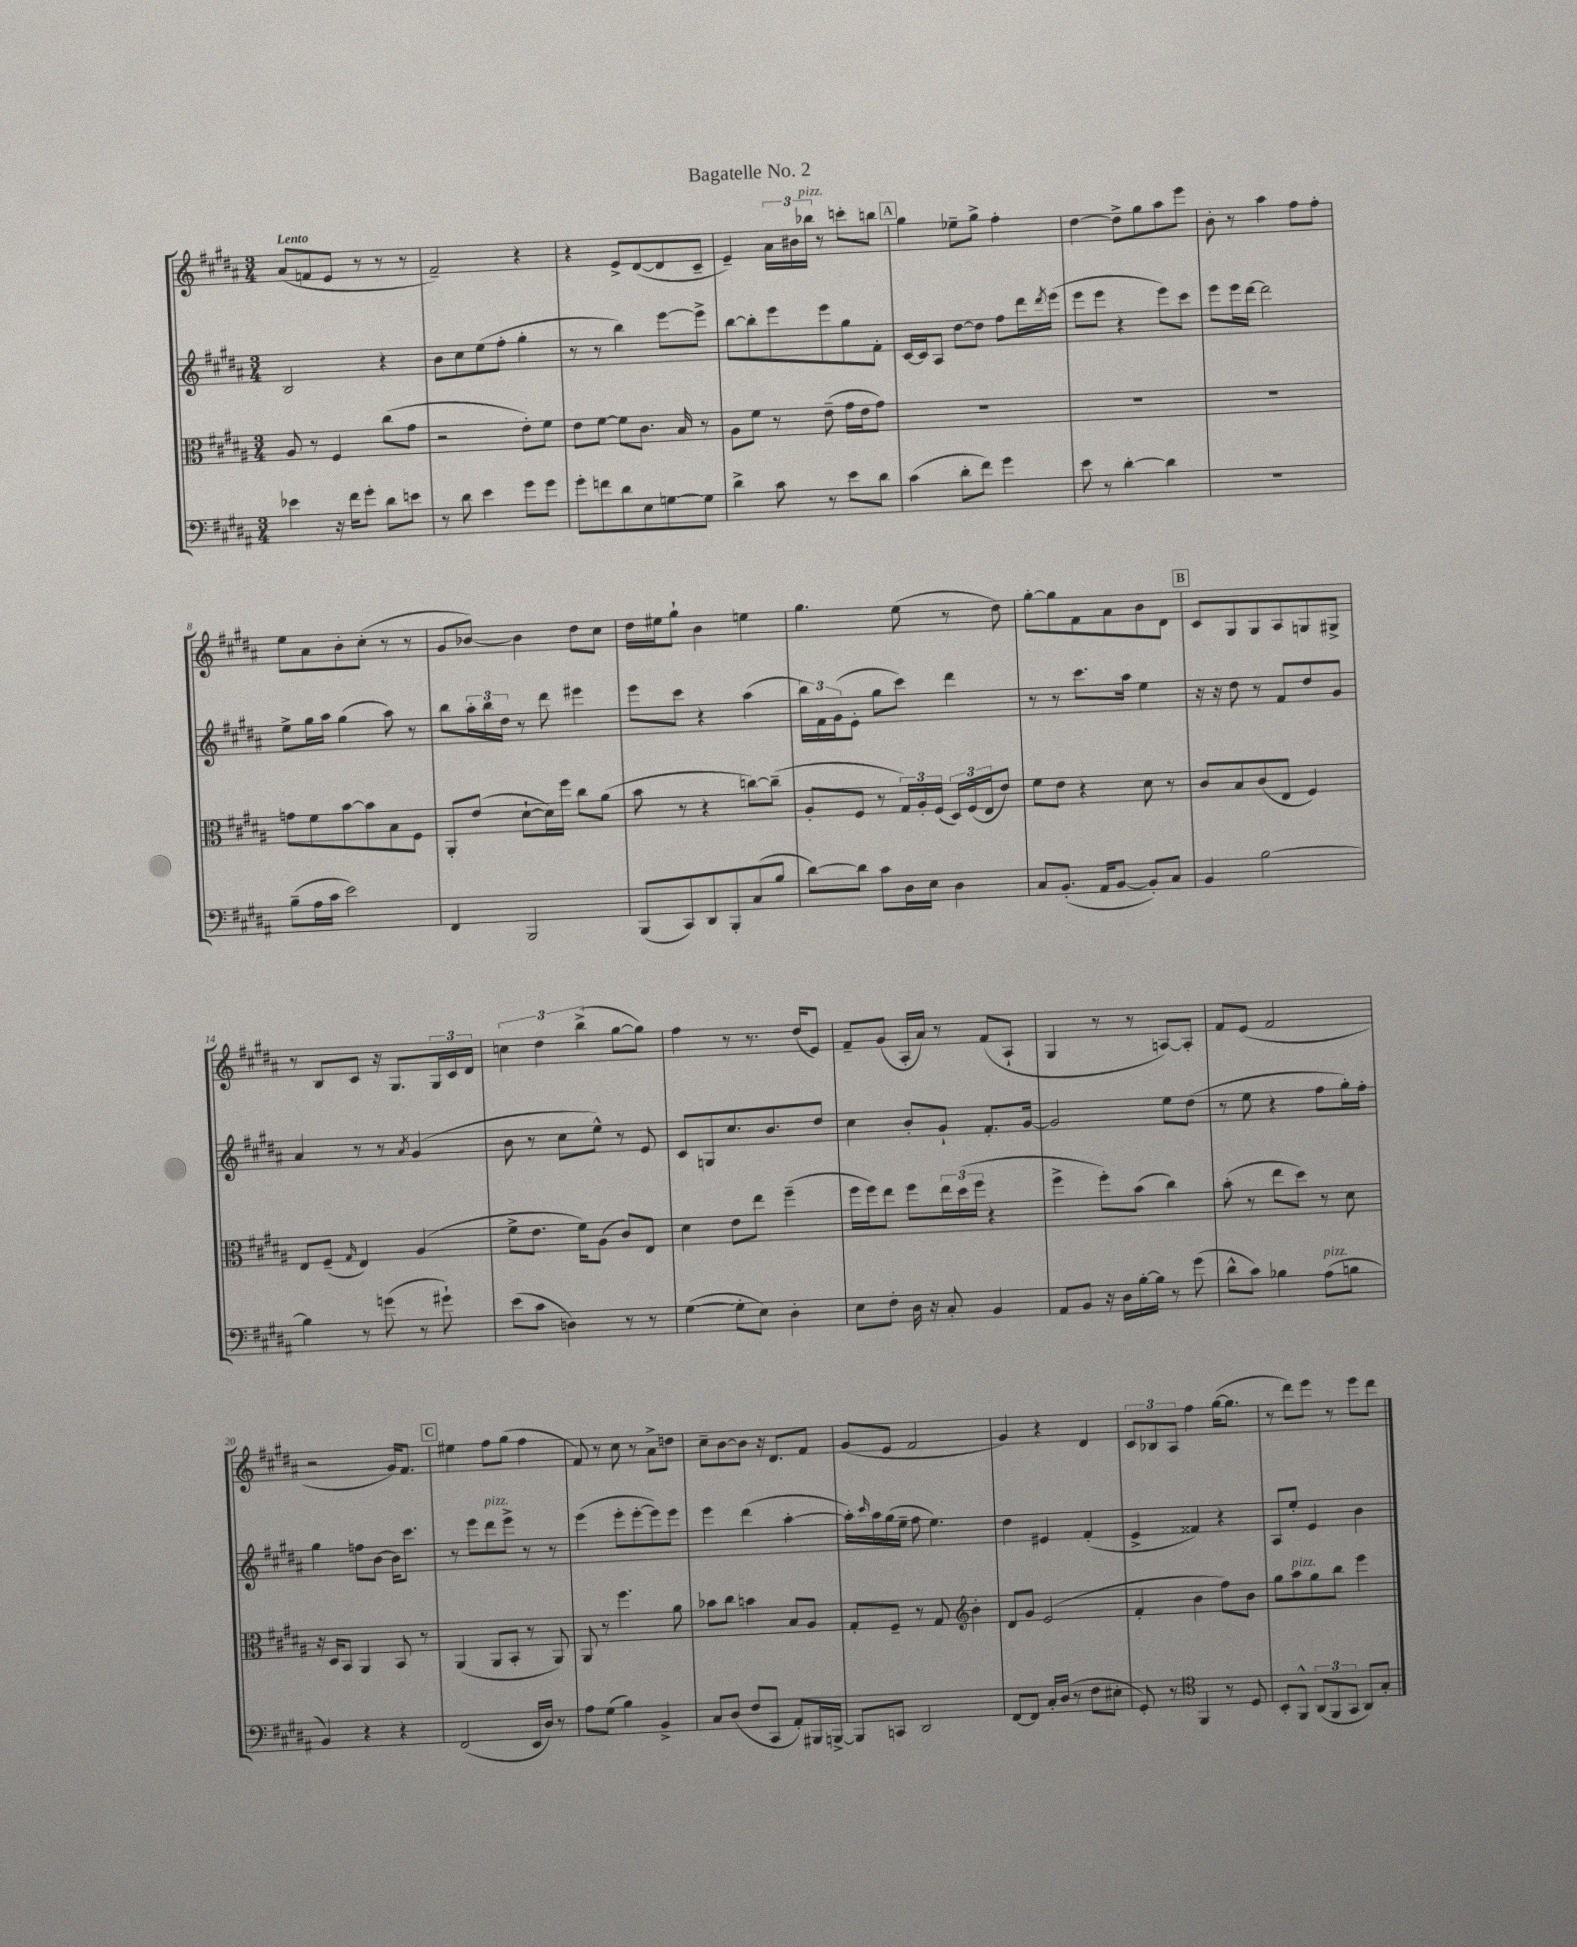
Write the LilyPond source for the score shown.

\header { title = "Bagatelle No. 2" }
<<
\new StaffGroup <<
\new Staff = "s0" {
    \clef treble \key b \major \numericTimeSignature \time 3/4 \tempo "Lento"
    ais'8( f'8 e'8 r8 r8 r8 |
    fis'2--) r4 |
    r4 e'8-> dis'8~( dis'8 cis'8-- |
    e'4--) \tuplet 3/2 { ais'16 bis'16 bes''16^\markup { \italic "pizz." } } r8 c'''8-. b''8 |
    \mark \markup { \box "A" } gis''4 ees''8-- gis''8-> fis''4-. |
    dis''4~ dis''8-> gis''8 ais''8 e'''8 |
    b'8-. r8 ais''4 fis''8 fis''8-. |
    e''8 ais'8 b'8-. cis''8-.( r8 r8 |
    gis'8 bes'8~) bes'4 dis''8 cis''8 |
    dis''16 eis''16 gis''8-! b'4 e''4 |
    gis''4. e''8( r8 dis''8) |
    gis''8~-. gis''8 fis'8 ais'8 b'8 dis'8 |
    \mark \markup { \box "B" } cis'8 gis8 gis8 ais8 g8 gis8-> |
    r8 b8 cis'8 r16 gis8. \tuplet 3/2 { gis16 cis'16 dis'16 } |
    \tuplet 3/2 { c''4 dis''4 b''4->( } gis''8~ gis''8) |
    fis''4 r8 r8. dis''16( e'8) |
    fis'8-- gis'8( ais16-. ais'16) r8 fis'8( ais8-! |
    gis4 r8 r8 a8~) a8-. |
    fis'8 e'8( fis'2 |
    r2 gis'16) fis'8. |
    \mark \markup { \box "C" } eis''4 fis''8 gis''8( fis''4 |
    fis'8) r8 cis''8 r8 ais'8-> d''8 |
    cis''8-- b'8~ b'8 r16 dis'8. fis'8 |
    gis'8( e'8 fis'2 |
    gis'4) r4 dis'4 |
    \tuplet 3/2 { cis'8 bes8 ais8 } fis''4 gis''16~( gis''8. |
    r8 dis'''8) e'''8 r8 e'''8 dis'''8 \bar "|." |
}
\new Staff = "s1" {
    \clef treble \key b \major \numericTimeSignature \time 3/4
    b2 r4 |
    b'8 cis''8 e''8( fis''8-. gis''4-. |
    r8 r8 b''4) e'''8~ e'''8-> |
    b''8~ b''8-. e'''8 e'''8 gis''8 fis'8-. |
    \mark \markup { \box "A" } cis'16~ cis'16 ais8 dis''8~ dis''8 fis''8 dis'''16 \acciaccatura { dis'''8 } e'''16( |
    e'''8 e'''8 r4 e'''8) cis'''8 |
    e'''8 e'''16 dis'''16~ dis'''2 |
    e''8-> gis''16 ais''16 gis''4( ais''8) r8 |
    b''8 \tuplet 3/2 { ais''16-. b''16 dis''16 } r8 dis'''8 eis'''4 |
    e'''8 cis'''8 r4 ais''4( |
    \tuplet 3/2 { b''16) fis'16 gis'16( } e'8-. gis''8 cis'''8) dis'''4 |
    r8 r8 cis'''8. ais''16 e''4 |
    \mark \markup { \box "B" } r16 r16 dis''8 r8 fis'8 dis''8 gis'8 |
    ais'4 r8 r8 \acciaccatura { ais'8 } gis'4( |
    b'8 r8 cis''8 e''8-^) r8 e'8 |
    cis'8 g8 cis''8. b'8. dis''8 |
    cis''4 b'8-. gis'8-! fis'8.-. gis'16~ |
    gis'2 e''8 dis''8( |
    r8 e''8 r4 fis''8 gis''16-.) fis''16-. |
    gis''4 f''8 b'8~ b'16 cis'''8. |
    \mark \markup { \box "C" } r8 e'''8 dis'''8^\markup { \italic "pizz." } e'''8-> r8 r8 |
    e'''4( e'''8-. e'''8~-. e'''8) e'''8 |
    e'''4 dis'''4( ais''4~-. |
    ais''16-.) \grace { cis'''16 } ais''16 gis''16( e''16-- fis''8 e''4.) |
    dis''4 eis'4 fis'4-.( |
    e'4-> fisis'4) r4 |
    ais8 e''8-. e'4 b'4 \bar "|." |
}
\new Staff = "s2" {
    \clef alto \key b \major \numericTimeSignature \time 3/4
    ais8 r8 fis4 cis''8( gis'8 |
    r2 e'8-.) fis'8 |
    e'8 fis'8~ fis'8 cis'8. b16 r8 |
    ais8 fis'8 r8 e'8--( gis'16 e'16 gis'8) |
    \mark \markup { \box "A" } R2. |
    R2. |
    R2. |
    g'8 fis'8 b'8~ b'8 b8 fis8 |
    ais,8-. e'8( dis'8~-! dis'16) fis''16 cis''8 ais'8( |
    b'8 r8 r4 c''8~) c''8--( |
    ais8-. fis8 r8 \tuplet 3/2 { gis16) ais16-. fis16( } \tuplet 3/2 { dis16) fis16( e16 } e'8) |
    fis'8 e'8 r4 dis'8 r8 |
    \mark \markup { \box "B" } cis'8 b8 cis'8( e8 fis4) |
    e8 fis8--( \grace { gis16 } e4) ais4( |
    fis'8-> e'8. fis'16) ais8( cis'8) e8 |
    dis'4 e'8 e''8 fis''4--( |
    fis''16 fis''16) e''8 fis''8 \tuplet 3/2 { e''16 dis''16( fis''16 } r4 |
    fis''4-> fis''8-.) b'8( cis''4) |
    b'8-.( r8 e''8 dis''8) r8 dis'8 |
    r16 dis16 b,8 ais,4 b,8 r8 |
    \mark \markup { \box "C" } ais,4( ais,8 b,8-. r8 ais,8) |
    ais,8 r8 fis''4. ais'8 |
    bes'8 cis''8 b'4 b8 ais8 |
    gis8-. fis8-- r8 gis8 \clef treble b'4-. |
    dis'8 gis'8 e'2( |
    fis'4-. b'4 fis''8) b'8 |
    gis''8 ais''8^\markup { \italic "pizz." } gis''8 b''8 e'''4 \bar "|." |
}
\new Staff = "s3" {
    \clef bass \key b \major \numericTimeSignature \time 3/4
    ees'4 r16 fis'16 gis'8-. dis'8 e'8 |
    r8 dis'8 e'4 gis'8 gis'8 |
    gis'8-. f'8 dis'8 e8 g8~ g8 |
    dis'4-> cis'8 r8 e'8 dis'8 |
    \mark \markup { \box "A" } cis'4( dis'8-. fis'8) gis'4 |
    e'8 r8 dis'4~-. dis'4 |
    R2. |
    b8--( ais16 cis'16 e'2) |
    fis,4 b,,2 |
    b,,8( cis,8) dis,8 b,,8-. cis8( b8 |
    dis'8~) dis'8 cis'8 dis16 e16 dis4 |
    cis8 b,8.-.( ais,16 b,8~ b,8-.) cis8 |
    \mark \markup { \box "B" } b,4 b2~ |
    b4 r8 g'8( r8 gis'8-!) |
    e'8( cis'8 d4) r8 r8 |
    gis4~( gis8-. e8) dis4-. |
    e8 fis8-. dis16 r16 cis8-. b,4 |
    ais,8 b,8 r16 dis16 b16~-. b16 r8 gis'8( |
    dis'8-^ cis'8) bes4 ais8^\markup { \italic "pizz." }( b8 |
    b,4) r4 r4 |
    \mark \markup { \box "C" } fis,2( e,16 dis16) r8 |
    ais8 gis8( b4) b,4-> |
    cis8 dis8( fis8 cis,8 ais,8-.) bis,,16 b,,16~-> |
    b,,8 c,8 dis,2 |
    fis,8~ fis,8 cis16-. dis16( r8 fis8 eis8-. |
    gis,8-.) r8 \clef tenor fis,4 r8 dis8 |
    b,8-. fis,8-^ \tuplet 3/2 { ais,8( fis,8 gis,8 } ais,8) gis8-. \bar "|." |
}
>>
>>
